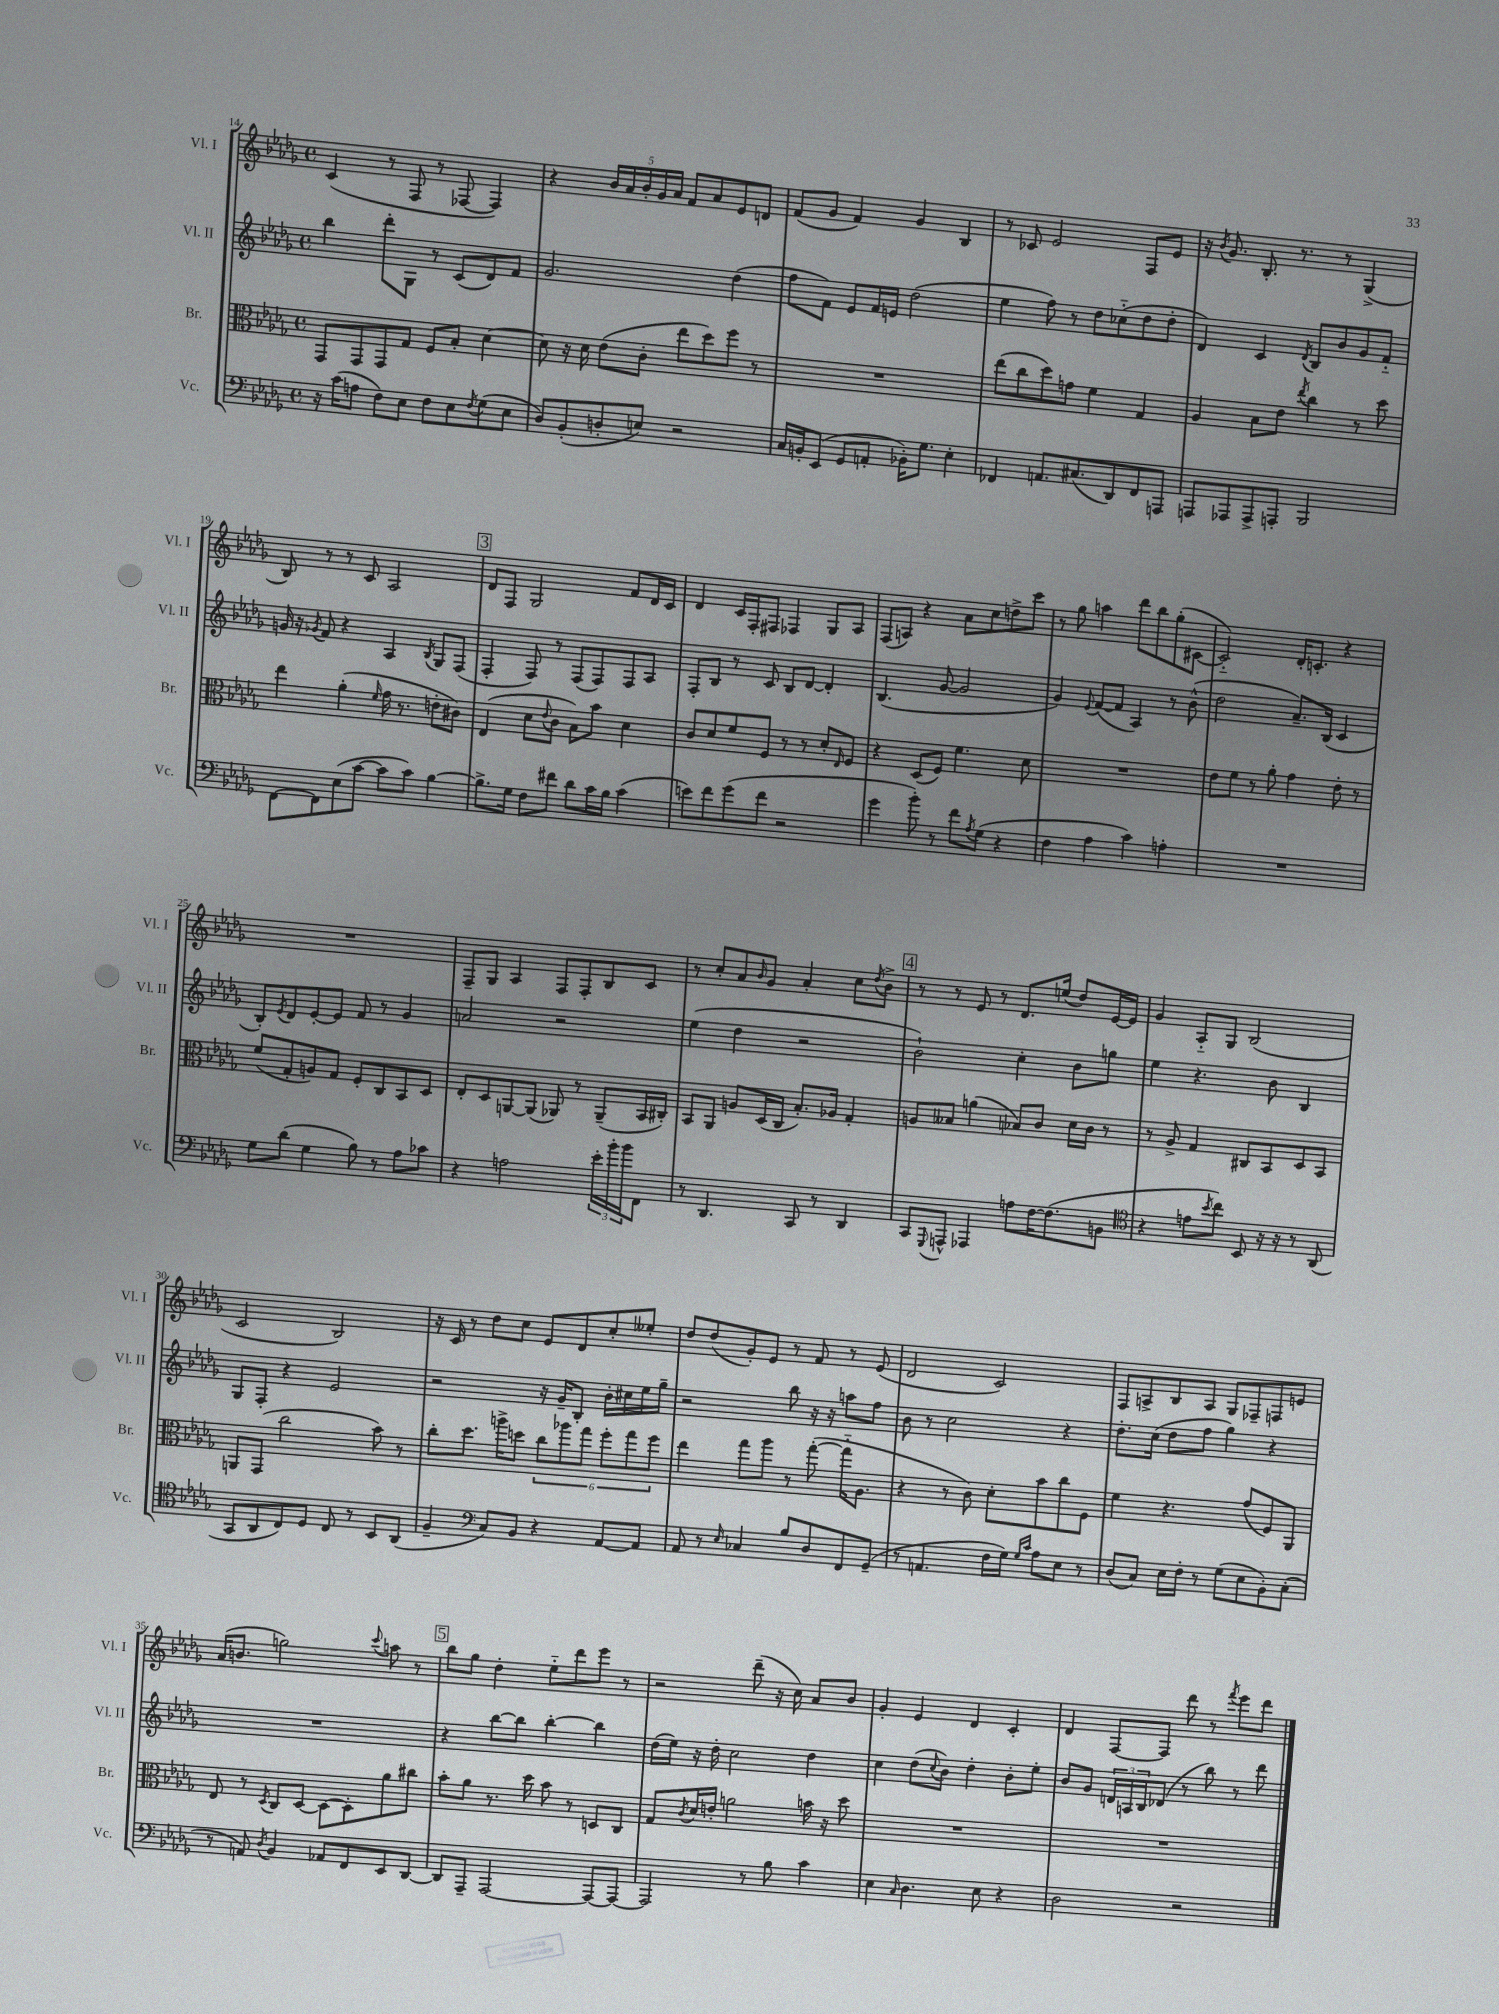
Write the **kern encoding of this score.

**kern	**kern	**kern	**kern
*staff4	*staff3	*staff2	*staff1
*clefF4	*clefC3	*clefG2	*clefG2
*k[b-e-a-d-g-]	*k[b-e-a-d-g-]	*k[b-e-a-d-g-]	*k[b-e-a-d-g-]
*M4/4	*M4/4	*M4/4	*M4/4
*met(c)	*met(c)	*met(c)	*met(c)
16r	8GG-/L	4bb-\	(4c/
(16c\LK	.	.	.
8A\J	8GG-/	.	.
8F\L)	8GG-/	8ddd-'\L	8r
8E-\J	8G-/J	8G-\J	8F/
8F\L	8F/L	8r	8r
8E-\	8B-'/J	(8c/L	[8F-/
8qF/	.	.	.
(8G-\	[4d-\	8d-/)	4F-/])
8E-\J	.	8f/J	.
=	=	=	=
8D-/L)	8d-\]	2.g-/	4r
(8BB-'/	16r	.	.
.	16d-\	.	.
8D'/	(8e-\L	.	20b-/LL
.	.	.	20a-/
.	.	.	20b-'/
8E/J)	8c'\J	.	.
.	.	.	20g-/
.	.	.	20a-/JJ
2r	8ee-\L	.	8f/L
.	8dd-\)	.	8a-/
.	8ff\J	(4dd-\	8e-/
.	8r	.	8d/J
=	=	=	=
16C/LL	1r	8ff\L	(8f/L
16BB'/J	.	.	.
(8EE-/J	.	8f\J)	8g-/J
8GG-/L	.	8e-/L	4f/)
8AA'/J	.	16f/L	.
.	.	16e/JJ	.
16BB-'\LK)	.	(2dd-\	4g-/
8.G-\J	.	.	.
4E-'\	.	.	4B-/
=	=	=	=
4FF-/	(8ee-\L	4ee-\	8r
.	8cc\	.	8c-/
8.AA/L	8dd-\)	8ff\)	2e-/
.	8g\J	8r	.
(8.C#/	.	.	.
.	4f\	8dd-\L	.
8DD-/)	.	(8cc-'~\	.
8FF-/	4G-/	8dd-\	8F/L
8AAA/J	.	8dd-'\J	8e-/J
=	=	=	=
8AAA/L	4A-/	4d-/)	16r
.	.	.	8qb-/
.	.	.	8.g-/
8AAA-/	.	.	.
8AAA-^/	8B-\L	4c/	8.B-'/
8AAA'/J	8e-\J	.	.
.	.	.	8.r
.	8qee-/	8qd-/	.
2BBB-/	4cc\	8B-/L	.
.	.	8b-/	8r
.	8r	8g-/	(4G-^/
.	8dd-\	8f'~/J	.
=	=	=	=
[8FF\L	4ee-\	16g/	8B-/)
.	.	16r	.
.	.	8qg-/	.
8FF\]	.	8f/	8r
(8E-\	(4a-'\	4r	8r
[8c\J	.	.	8c/
.	16qqf/	.	.
8c\]L	16g-\	4A-/	2A-/
.	8.r	.	.
8c\J)	.	.	.
.	.	8qB-/	.
[4B-\	8e'\L	8G-/L	.
.	8c#\J)	(8F/J	.
=	=	=	=
8.B-^\]L	(4E-/	4F'/	8d-/L
.	.	.	8F/J
16G-\Jk	.	.	.
8F\L	8d-\L	8F/)	2G-/
.	8qqe-/	.	.
8f#\J	8c\J	8r	.
8d-\L	8B-\L)	(8F/L	.
16c\L	8b-\J	8F/)	.
16B-\JJ	.	.	.
(4c\	4d-\	8F/	8f/L
.	.	8A-/J	16d-/L
.	.	.	16c/JJ
=	=	=	=
8e\L)	8c/L	8F'/L	4d-/
8f\	8d-/	8B-/J	.
(8g-\	8f/	8r	16c/LL
.	.	.	16F'/J
8f\J	8F/J	8c/	8F#/J
2r	8r	8B-/L	4F-/
.	8r	[8d-/J	.
.	8d-'/L	4d-'/]	8G-/L
.	16qqE-/	.	.
.	8F/J	.	8A-/J
=	=	=	=
4g-\	4r	(4.B-/	(8F/L
.	.	.	8A/J)
8b-'\)	(8D-/L	.	4r
8r	8F/J)	[8g-/	.
8f\L	4.f\	2g-/]	8a-\L
8qA-/	.	.	.
(8G-\J	.	.	8cc\
4r	.	.	8dd^\
.	8d-\	.	8ccc\J
=	=	=	=
4F\	1r	4g-/)	8r
.	.	.	8gg-\
.	.	8qqe-/	.
4A-\	.	([8f/L	4aa\
.	.	8f/]J	.
4c\)	.	4A-/)	8ddd-\L
.	.	.	8bb-\
4A'\	.	8r	(8gg-'\
.	.	(8b-^^\	[8c#\J
=	=	=	=
1r	8e-\L	2dd-\	2c#'~/])
.	8f\J	.	.
.	8r	.	.
.	8a-'\	.	.
.	4g-\	8.a-~/L)	16d-'/LK
.	.	.	8.c'/J
.	.	(16B-/Jk	.
.	8e-'\	4c/	4r
.	8r	.	.
=	=	=	=
8G-\L	(8f/L	8B-'/L)	1r
.	.	8qe-/	.
(8d-\J	8G-'/	8d-/	.
4G-\	8A/)	[8e-'/	.
.	8G-/J	8e-/]J	.
8B-\)	8F'/L	8f/	.
8r	8C/	8r	.
8A-\L	8BB-/	4g-/	.
8c-\J	8D-/J	.	.
=	=	=	=
4r	8E-'/L	2a/	8F~/L
.	8D-/	.	8G-/J
2A\	[8AA/	.	4A-/
.	(8AA/]J	.	.
.	8AA-/)	2r	8F/L
.	8r	.	8F'/
24e-'\LL	(8AA-~/L	.	8B-/
24b-'\	.	.	.
24b-\J	.	.	.
8FF\J	16BB-/L	.	8c/J
.	16C#'/JJ)	.	.
=	=	=	=
8r	8BB-/L	(4ee-\	8r
4.DD-/	8AA-/J	.	8cc'/L
.	8A/L	4dd-\	8a-/
.	.	.	16qqb-/
.	(16D-/L	.	8g-/J
.	16C/JJ	.	.
8CC/	8.B-'/L)	2r	4a-'/
8r	.	.	.
.	16A-/Jk	.	.
4DD-/	4G-'/	.	8cc\L
.	.	.	8qdd-/
.	.	.	8b-^\J
=	=	=	=
8CC/L	8A/L	2b-`\)	8r
8qqGGG-/	.	.	.
8AAA^^/J	8B--/J	.	8r
4AAA-/	(4a\	.	8e-/
.	.	.	8r
8A\L	8B-/L)	4cc'\	8.d-/L
[16F\K	8c/J	.	.
(8.F\]	.	.	(16ee/Jk
.	16d-\LL	8b-\L	8dd-/L)
.	16c\JJ	.	.
8BB\J	8r	8gg\J	[16e-/L
.	.	.	16e-/]JJ
=	=	=	=
*clefC4	*	*	*
4r	8r	4ee-\	4g-/
.	8A-^/	.	.
8e\L	4G-/	4.r	8A-'~/L
8qb-/	.	.	.
8cc\J)	.	.	8G-/J
8BB-/	8C#/L	.	(2B-/
16r	8BB-/	8b-\	.
16r	.	.	.
8r	8D-/	4B-/	.
(8AA-/	8BB-/J	.	.
=	=	=	=
8GG-/L	8AA/L	8G-/L	2c/
8AA-/	(8GG-/J	8F'/J	.
8C/)	2cc\	4r	.
8D-/J	.	.	.
8C/	.	2e-/	2B-/)
8r	.	.	.
8BB-/L	8b-\)	.	.
(8AA-/J	8r	.	.
=	=	=	=
4F~/	8cc'\L	2r	16r
.	.	.	16c/
.	8.dd-\J	.	8r
*clefF4	*	*	*
8C/L)	.	.	8dd-\L
.	16aa^\LK	.	.
8BB-/J	8dd\J	.	8cc\J
4r	12cc\L	16r	8e-/L
.	.	16g-~/LK	.
.	12aa-\	.	.
.	.	8B-'/J	8d-/
.	12gg-\J	.	.
[8AA-/L	12ff'\L	16b-'\LL	8cc'/
.	.	16cc#\	.
.	12gg-\	.	.
8AA-/]J	.	16ee-\	8ee--'/J
.	12ff\J	.	.
.	.	16gg-~\JJ	.
=	=	=	=
8AA-/	4ee-\	2r	8dd-/L
8r	.	.	(8dd-/
16qqE-/	.	.	.
4C-/	8gg-\L	.	8g-'/)
.	8aa-\J	.	8e-/J
8B-/L	8r	8bb-\	8r
8D-/	([8gg-'\	16r	8f/
.	.	16r	.
8FF/	16gg-'~\]LK	8aa\L	8r
.	8.A-\J	.	.
(8GG-~/J	.	8ff\J	(8e-/
=	=	=	=
8r	4r	8b-\	2d-/
4.AA/	.	8r	.
.	8r	2cc\	.
.	8c\)	.	.
16F\LL	8d-'\L	.	2c/)
16G-\JJ)	.	.	.
16qqG-/LL	.	.	.
16qqc/JJ	.	.	.
8A-\L	8b-\	.	.
8E-\J	8cc\	4r	.
8r	8F\J	.	.
=	=	=	=
(8D-/L	4f\	8.dd-'\L	8F/L
8C/J)	.	.	8A^/
.	.	(16cc\Jk	.
16E-\LL	4.r	8dd-\L	8B-/
16F'\JJ	.	.	.
8r	.	8ff\J	8A/J
(8G-\L	.	4gg-\)	8G-/L
8E-\	(8g-/L	.	8F-~/
8BB-'\)	8F/)	4r	8F/
(8C'\J	8AA-/J	.	8e/J
=	=	=	=
8r	8E-/	1r	(16a-/LK
.	.	.	8.b/J
8AA/)	8r	.	.
8qD-/	8qD-/	.	.
4BB-/	8C/L	.	2gg\)
.	[8D-/J	.	.
8AA-/L	8D-\_L	.	.
8FF/	8D-'\]	.	.
.	.	.	8qqccc/
8EE-/	8a-\	.	8aa\
[8DD-/J	8cc#\J	.	8r
=	=	=	=
8DD-/]L	8b-'\L	4r	8bb-\L
8AAA-~/J	8a-\J	.	8gg-\J
[2AAA-/	8.r	[8bb-\L	4dd-'\
.	.	8bb-\]J	.
.	16dd-\	.	.
.	8b-\	[4bb-'\	8ee-'~\L
.	8r	.	8ddd-\
8AAA-/_L	8D/L	4bb-\]	8eee-\J
8AAA-/_J	8C/J	.	8r
=	=	=	=
2AAA-/]	8G-/L	(16dd-\LL	2r
.	.	16ee-\JJ)	.
.	8qc/	.	.
.	16d-/L	16r	.
.	16e'/JJ	16dd-'\	.
.	2a\	2cc\	.
8r	.	.	(8ddd-~\
8B-\	.	.	16r
.	.	.	16cc\)
4c\	16b\	4dd-\	8a-/L
.	16r	.	.
.	8dd-\	.	8b-/J
=	=	=	=
4E-\	1r	4cc\	4g-'/
16qqC/	.	.	.
4.D-\	.	(8dd-\L	4e-/
.	.	8qqcc/	.
.	.	8b-\J)	.
.	.	4dd-'\	4d-/
8E-\	.	.	.
4r	.	8b-'\L	4c'/
.	.	8ee-'\J	.
=	=	=	=
2D-\	1r	8b-/L	4d-/
.	.	8g-/J	.
.	.	24d/LL	[8F/L
.	.	24A/	.
.	.	24B-/J	.
.	.	(8d-/J	8F/]J
2r	.	8r	8ddd-\
.	.	8bb-\)	8r
.	.	.	8qfff/
.	.	8r	8eee-\L
.	.	8ddd-\	8ddd-\J
==	==	==	==
*-	*-	*-	*-
